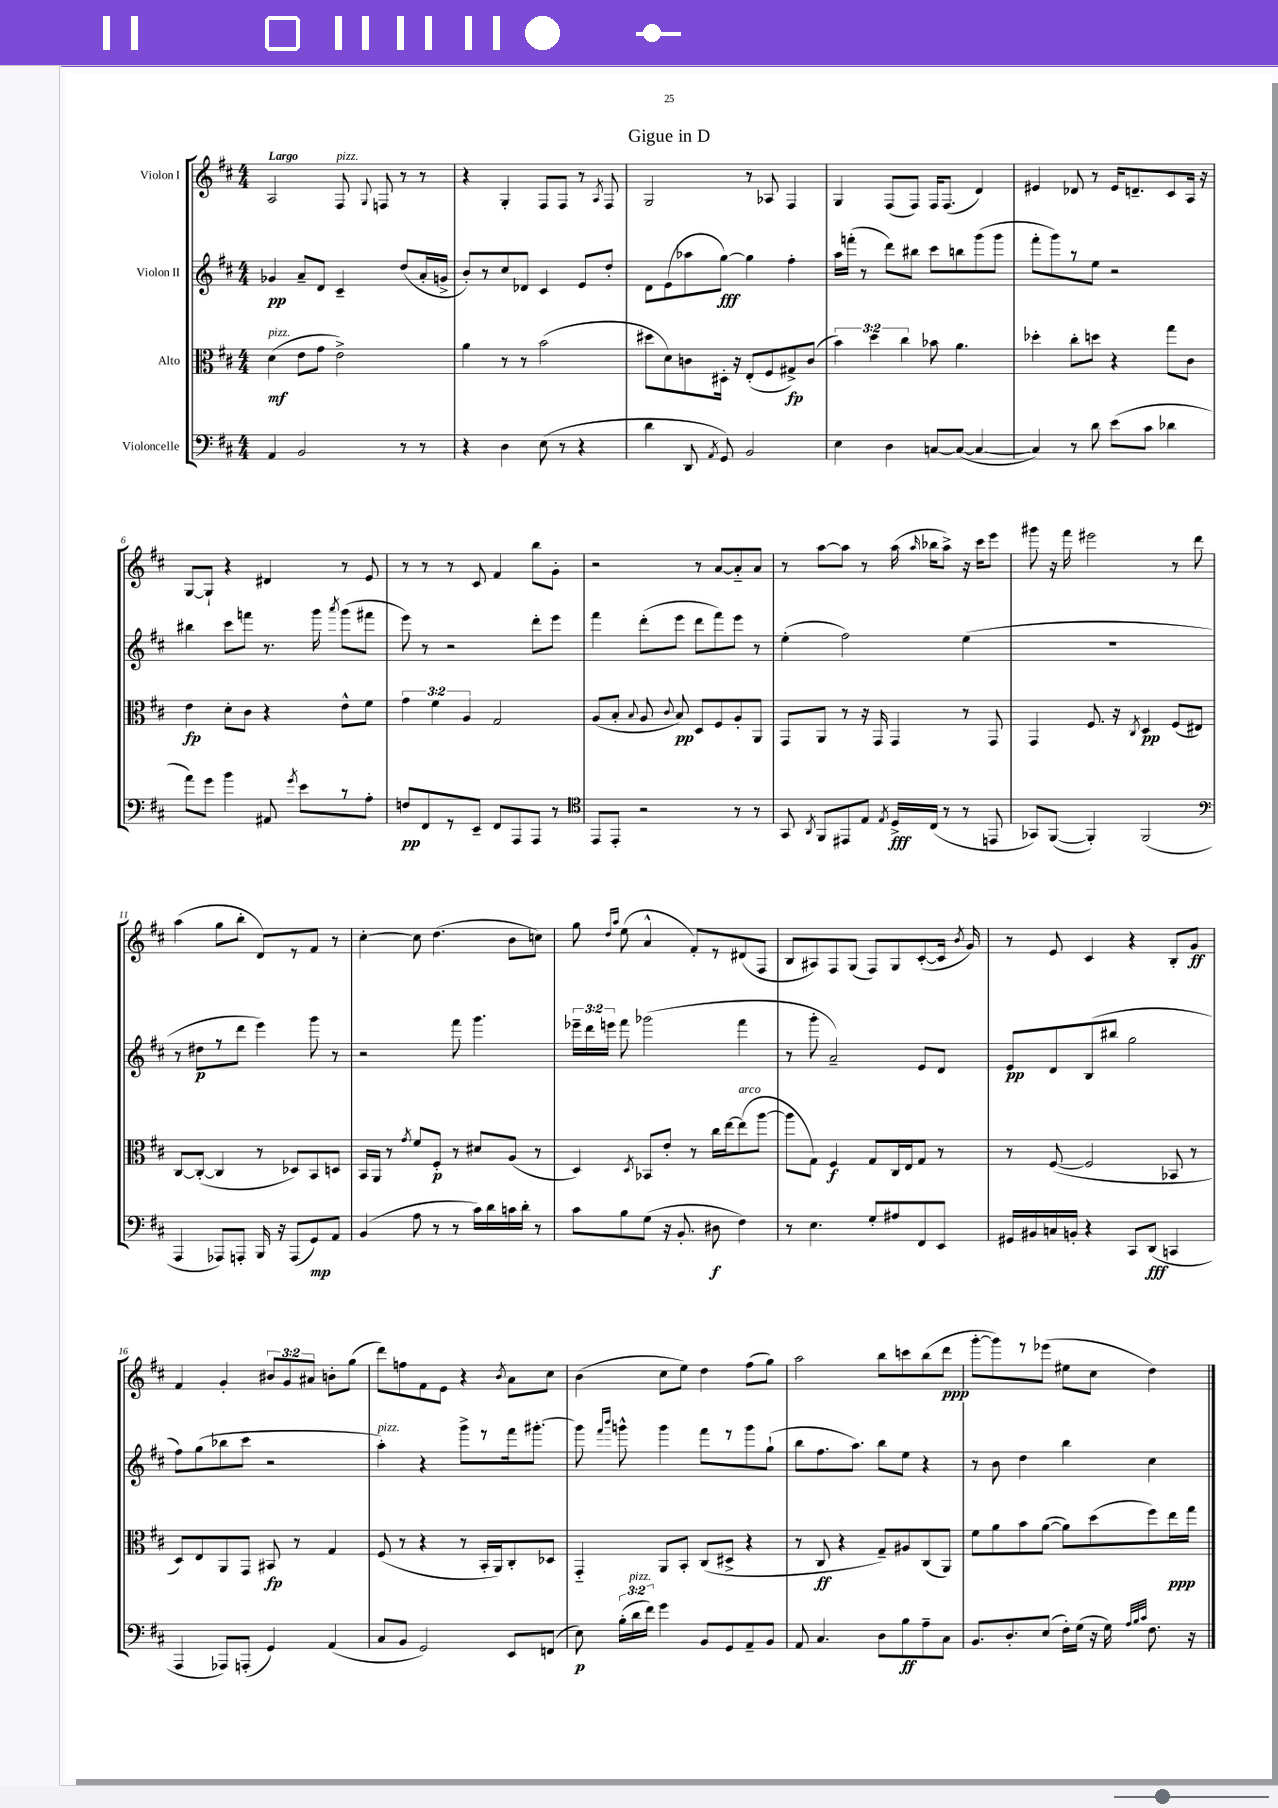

**kern	**kern	**kern	**kern
*staff4	*staff3	*staff2	*staff1
*clefF4	*clefC3	*clefG2	*clefG2
*k[f#c#]	*k[f#c#]	*k[f#c#]	*k[f#c#]
*M4/4	*M4/4	*M4/4	*M4/4
4AA/	(4d\	4g-/	2A/
2BB/	8e\L	8a~/L	.
.	8g\J	8d/J	.
.	2e^\)	4c#~/	8F#/
.	.	.	8qqG/
.	.	.	8F/
8r	.	(8dd/L	8r
8r	.	16a'/L	8r
.	.	16g^/JJ	.
=	=	=	=
4r	4a\	8b'/L)	4r
.	.	8r	.
4D\	8r	8cc#/	4G'/
.	8r	8d-/J	.
(8E\	(2b\	4c#/	8F#/L
8r	.	.	8F#/J
4r	.	8e/L	8r
.	.	.	8qA/
.	.	8dd'/J	8F#/
=	=	=	=
4d\	8dd#\L	8d\L	2G/
.	8d\)	(8e\	.
8DD/	8c\	8aa-\	.
8qAA/	.	.	.
8GG/)	16D#'\Jk	[8gg\J)	.
.	16r	.	.
2BB/	(8E'/L	4gg\]	8r
.	8F#/	.	8A-/
.	8G#^/)	4ff#'\	4F#/
.	(8c/J	.	.
=	=	=	=
4E\	6b\)	16aa\LL	4G/
.	.	(16fff'\JJ	.
.	.	8r	.
.	6dd\	.	.
4D\	.	8ddd\L)	(8F#/L
.	6cc#\	.	.
.	.	8bb#\J	8F#/J)
[8C/L	8b-\	8ccc#\L	16F#/LK
.	.	.	(8.F#/J
(8C/_J	4.a\	8bb\	.
4C/_	.	(8ggg\	4d/)
.	.	8ggg\J	.
=	=	=	=
4C/])	4dd-'\	8fff#'\L	4e#/
.	.	8ggg\)	.
8r	8cc#'\L	8r	8d-/
8d\	8dd\J	8ee\J	8r
(8e\L	4r	2r	16e#/LK
.	.	.	8.d~/
8c#\J	.	.	.
4d-\	8gg\L	.	8c#/
.	8c#\J	.	16A/Jk
.	.	.	16r
=	=	=	=
8a\L)	4e\	4bb#\	[8G/L
8g\J	.	.	8G`/]J
4b\	8d'\L	8ccc#\L	4r
.	8c#\J	8fff\J	.
8AA#/	4r	8.r	4d#/
8qg/	.	.	.
8e\L	.	.	.
.	.	16ggg\	.
.	.	8qaaa/	.
8r	8e^^\L	(8ggg\L	8r
8A'\J	8f#\J	8fff#\J	8e/
=	=	=	=
8F/L	6g\	8eee\)	8r
8FF#/	.	8r	8r
.	6f#\	.	.
8r	.	2r	8r
.	6A/	.	.
8EE~/J	.	.	8c#/
8FF#/L	2G/	.	4f#/
8AAA/	.	.	.
8AAA/J	.	8ddd'\L	8bb\L
8r	.	8eee\J	8g'\J
=	=	=	=
*clefC4	*	*	*
8EE/L	(8A/L	4fff#\	2r
8EE'/J	8B'/J	.	.
.	8qqB/	.	.
2r	8A/	(8ddd'\L	.
.	8qqc#/	.	.
.	8B/)	8eee\J	.
.	8D/L	8ddd\L	8r
.	8F#/	8fff#\)	[8a/L
8r	8A'/	8eee\J	8a'~/]
8r	8AA/J	8r	8a/J
=	=	=	=
8GG/	8GG/L	(4ee'\	8r
8qAA/	.	.	.
8FF#/L	8AA/J	.	[8aa\L
8EE#/	8r	2ff#\)	8aa\]J
8E/J	16r	.	8r
.	16GG/	.	.
8qE/	.	.	.
16D^/LL	4GG/	.	(16aa\
.	.	.	16qqaa/
(16C#/JJ	.	.	16bb-\LK
8r	.	.	8aa^\J)
8r	8r	(4ee\	16r
.	.	.	16ccc#\LK
8EE/	8GG/	.	8eee\J
=	=	=	=
8GG-/L)	4GG/	1r	8ggg#\
([8FF#/J	.	.	16r
.	.	.	16fff#\
4FF#'/])	8.F#/	.	2eee#\
.	16r	.	.
.	8qC#/	.	.
(2FF#/	4D/	.	.
.	(8F#/L	.	8r
.	8E#/J)	.	8ddd\
=	=	=	=
*clefF4	*	*	*
4AAA/	[8C#/L	8r	(4aa\
.	(8C#'/_J	8dd#\L	.
8AAA-/L)	4C#/]	8r	8gg\L
8AAA'/J	.	8ddd\J	8bb'\J
16BBB/	8r	4eee\)	8d/L)
16r	.	.	.
(8AAA/L	8D-/L)	.	8r
8GG/)	8BB/	8ggg\	8f#/J
8AA/J	8D/J	8r	8r
=	=	=	=
(4BB/	16BB/LL	2r	[4cc#'\
.	16AA/JJ	.	.
.	8r	.	.
.	8qg/	.	.
8A\	8f#/L	.	8cc#\]
8r	8F#'/J	.	(4.dd\
8r	8r	8fff#\	.
16c#\LL)	8d#/L	4.ggg\	.
16d\	.	.	.
16c\	(8A/J	.	8b\L
16d'\JJ	.	.	.
8r	8r	.	8cc\J)
=	=	=	=
8c#\L	4D/)	24eee-~\LL	8gg\
.	.	24ddd\	.
.	.	24eee\JJ	.
.	.	.	16qqdd/LL
.	.	.	16qqaa/JJ
8B\	.	8fff#\	(8ee\
.	8qD/	.	.
(8G\J	8BB-/L	(2ggg-\	4a^^/
16r	8e'/J	.	.
8.BB'/	.	.	.
.	8r	.	8f#'/L)
8D#\	16cc#\LL	.	8r
.	[16ee\J	.	.
4F#\)	(8ee\]	4fff#\	(8d#/
.	[8aa\J	.	8F#/J
=	=	=	=
8r	8aa\]L	8r	8B/L
4.E\	8G\J)	8ggg'\	8A#/)
.	4F#/	2a~/)	8F#/
.	.	.	(8G/J
8G'/L	8G/L	.	8F#/L)
8A#/	16C#/L	.	8G/
.	16E/J	.	.
8FF#/	8G/J	8e/L	([8c#'/
8EE/J	8r	8d/J	16c#/]Jk
.	.	.	8qb/
.	.	.	16g/)
=	=	=	=
16GG#/LL	8r	8e/L	8r
16BB#/	.	.	.
16C/	([8F#/	8d/	8e/
16BB'/JJ	.	.	.
4r	2F#/]	(8B/	4c#/
.	.	8bb#/J	.
8CC#/L	.	2gg\	4r
(8DD/J	.	.	.
4CC/	8BB-/	.	8B'/L
.	8r	.	8g/J
=	=	=	=
4AAA/	8D/L)	8ff#\L)	4f#/
.	8E/	(8gg\	.
8AAA-/L)	8AA/	8bb-\	4g'/
(8AAA'/J	8GG/J	8ccc#\J	.
4GG/)	8BB#/	2r	12b#/L
.	.	.	12g/
.	8r	.	.
.	.	.	12a#/J
(4AA/	4G/	.	8b'\L
.	.	.	(8gg\J
=	=	=	=
8C#/L	(8F#/	4aa'\)	8ddd\L)
8BB/J	8r	.	8ff\
2GG/)	4r	4r	8f#\
.	.	.	8e\J
.	8r	8ggg^\L	4r
.	16BB'/LL	8r	.
.	16AA/J)	.	.
.	.	.	8qb/
8EE/L	8C#'/	16fff#\k	8a\L
.	.	[8.ggg#'\J	.
(8FF/J	8D-/J	.	8cc#\J
=	=	=	=
8E\)	4GG'~/	8ggg#\]	(4b\
.	.	16qqfff#/LL	.
.	.	16qqbbb/JJ	.
(24B'\LL	.	8ggg^^\	.
24d\	.	.	.
24f#\JJ)	.	.	.
4g\	8AA/L	4ggg\	8cc#\L
.	8BB'/J	.	8ee\J)
8BB/L	(8C#/L	8fff#\L	4dd\
8GG/	8D#^/J	8r	.
8AA~/	4r	8ggg\	(8ff#\L
8BB/J	.	(8gg`\J	8gg\J)
=	=	=	=
8AA/	8r	8bb\L	2aa\
4.C#/	8C#/	8.ff#\	.
.	4r	.	.
.	.	8.aa\J)	.
8D\L	8G~/L)	8bb\L	8bb\L
8B\	8A#/	8ee\J	8ccc\
8A~\	(8C#/	4r	(8bb\
8C#\J	8AA/J)	.	8ddd\J
=	=	=	=
8.BB/L	8f#\L	8r	[8ggg'\L
.	8a\	8b\	8ggg\])
8.D'/	.	.	.
.	8b\	4dd\	8r
(8E/J	([8a\J	.	(8eee-\J
16F#'\LL)	8a\]L)	4bb\	8ee#\L
(16G\JJ	.	.	.
16r	(8dd\	.	8cc#\J
16G\)	.	.	.
32qqA/LLL	.	.	.
32qqB/	.	.	.
32qqc#/JJJ	.	.	.
8.F#\	8ff#\)	4cc#\	4dd\)
.	16ee\L	.	.
16r	16gg\JJ	.	.
==	==	==	==
*-	*-	*-	*-
